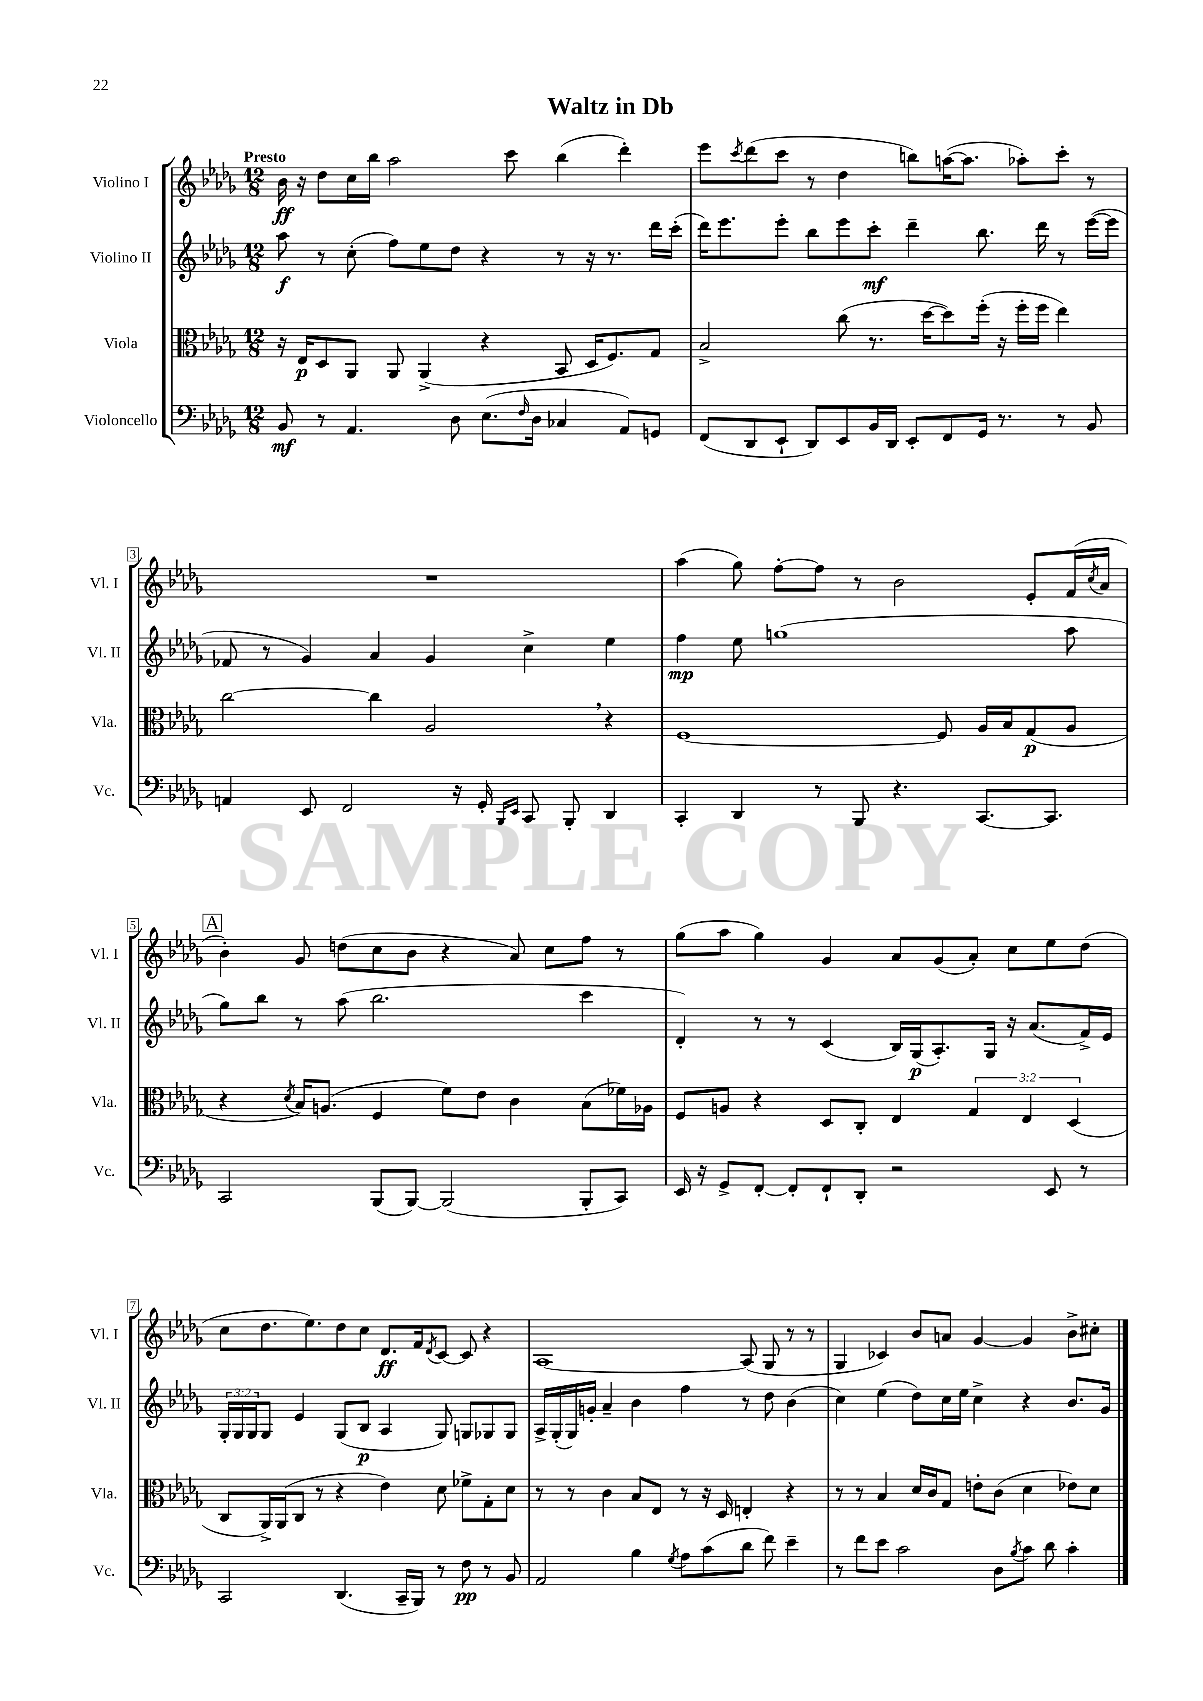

**kern	**dynam	**kern	**dynam	**kern	**dynam	**kern	**dynam
*part4	*part4	*part3	*part3	*part2	*part2	*part1	*part1
*staff4	*staff4	*staff3	*staff3	*staff2	*staff2	*staff1	*staff1
*I"Violoncello	*	*I"Viola	*	*I"Violino II	*	*I"Violino I	*
*I'Vc.	*	*I'Vla.	*	*I'Vl. II	*	*I'Vl. I	*
*clefF4	*	*clefC3	*	*clefG2	*	*clefG2	*
*k[b-e-a-d-g-]	*	*k[b-e-a-d-g-]	*	*k[b-e-a-d-g-]	*	*k[b-e-a-d-g-]	*
*M12/8	*	*M12/8	*	*M12/8	*	*M12/8	*
=1	=1	=1	=1	=1	=1	=1	=1
!	!	!	!	!	!	!LO:TX:a:B:t=Presto	!
8BB-/	mf	16r	.	8aa-\	f	16b-\	ff
.	.	16E-/KL	p	.	.	16r	.
8r	.	8D-/	.	8r	.	8dd-\L	.
4.AA-/	.	8AA-/J	.	(8cc'\	.	16cc\L	.
.	.	.	.	.	.	16bb-\JJ	.
.	.	8AA-/	.	8ff\L)	.	2aa-\	.
.	.	(4AA-^/	.	8ee-\	.	.	.
8D-\	.	.	.	8dd-\J	.	.	.
(8.E-\L	.	4r	.	4r	.	.	.
.	.	.	.	.	.	8ccc\	.
16qqF/	.	.	.	.	.	.	.
16D-\Jk	.	.	.	.	.	.	.
4C-X/	.	8BB-/	.	8r	.	(4bb-\	.
.	.	16D-/KL	.	16r	.	.	.
.	.	8.F/)	.	8.r	.	.	.
8AA-/L)	.	.	.	.	.	4ddd-'\)	.
8GGn/J	.	8G-/J	.	16ddd-\LL	.	.	.
.	.	.	.	(16ccc'\JJ	.	.	.
=2	=2	=2	=2	=2	=2	=2	=2
(8FF/L	.	2B-^/	.	16ddd-\KL)	.	8eee-\L	.
.	.	.	.	8.eee-\	.	.	.
.	.	.	.	.	.	8qccc/	.
8DD-/	.	.	.	.	.	(8ddd-\	.
8EE-`/J	.	.	.	8eee-'\J	.	8ccc\J	.
8DD-/L)	.	.	.	8bb-\L	.	8r	.
8EE-/	.	(8cc\	.	8eee-\	.	4dd-\	.
16BB-/L	.	8.r	.	8ccc'\J	mf	.	.
16DD-/JJ	.	.	.	.	.	.	.
8EE-'/L	.	.	.	4ddd-~\	.	8bbn\L)	.
.	.	[16dd-\KL	.	.	.	.	.
8FF/	.	8dd-\])	.	.	.	([16aan\K	.
.	.	.	.	.	.	8.aa\J]	.
16GG-/Jk	.	(16ff'\Jk	.	8.bb-\	.	.	.
8.r	.	16r	.	.	.	.	.
.	.	16ff'\LL	.	.	.	8aa-X'\L)	.
.	.	16ff\JJ	.	16ddd-\	.	.	.
8r	.	4ee-\)	.	8r	.	8ccc'\J	.
8BB-/	.	.	.	([16eee-\LL	.	8r	.
.	.	.	.	16eee-\JJ]	.	.	.
!!LO:LB:g=z
=3	=3	=3	=3	=3	=3	=3	=3
4AAn/	.	[2cc\	.	8f-X/	.	1.r	.
.	.	.	.	8r	.	.	.
8EE-/	.	.	.	4g-/)	.	.	.
2FF/	.	.	.	.	.	.	.
.	.	4cc\]	.	4a-/	.	.	.
.	.	2A-,/	.	4g-/	.	.	.
16r	.	.	.	.	.	.	.
16GG-'/	.	.	.	.	.	.	.
16qqBBB-/LL	.	.	.	.	.	.	.
16qqEE-/JJ	.	.	.	.	.	.	.
8CC/	.	.	.	4cc^\	.	.	.
8BBB-'/	.	.	.	.	.	.	.
4DD-/	.	4r	.	4ee-\	.	.	.
=4	=4	=4	=4	=4	=4	=4	=4
4CC'/	.	[1F	.	4ff\	mp	(4aa-\	.
4DD-/	.	.	.	8ee-\	.	8gg-\)	.
.	.	.	.	(1ggn	.	[8ff'\L	.
8r	.	.	.	.	.	8ff\J]	.
8BBB-/	.	.	.	.	.	8r	.
4.r	.	.	.	.	.	2b-\	.
.	.	8F/]	.	.	.	.	.
[8.CC/L	.	16A-/LL	.	.	.	.	.
.	.	16B-/J	.	.	.	.	.
.	.	(8G-/	p	.	.	8e-'/L	.
8.CC/J]	.	.	.	.	.	.	.
.	.	8A-/J	.	8aa-\	.	(16f/L	.
.	.	.	.	.	.	8qcc/	.
.	.	.	.	.	.	16a-/JJ	.
!!LO:LB:g=z
!!LO:REH:place=s1:t=A
=5	=5	=5	=5	=5	=5	=5	=5
2CC/	.	4r	.	8gg-\L)	.	4b-'\)	.
.	.	.	.	8bb-\J	.	.	.
.	.	8qd-/	.	.	.	.	.
.	.	16B-/KL)	.	8r	.	8g-/	.
.	.	(8.An/J	.	.	.	.	.
.	.	.	.	(8aa-\	.	(8ddn\L	.
(8BBB-/L	.	4F/	.	2.bb-\	.	8cc\	.
[8BBB-/J)	.	.	.	.	.	8b-\J	.
(2BBB-/]	.	8f\L)	.	.	.	4r	.
.	.	8e-\J	.	.	.	.	.
.	.	4c\	.	.	.	8a-/)	.
.	.	.	.	.	.	8cc\L	.
8BBB-'/L	.	(8B-\L	.	4ccc\	.	8ff\J	.
8CC/J)	.	16f-X\L)	.	.	.	8r	.
.	.	16A-X\JJ	.	.	.	.	.
=6	=6	=6	=6	=6	=6	=6	=6
16EE-/	.	8F/L	.	4d-'/)	.	(8gg-\L	.
16r	.	.	.	.	.	.	.
8GG-^/L	.	8An/J	.	.	.	8aa-\J	.
[8FF'/J	.	4r	.	8r	.	4gg-\)	.
8FF'/L]	.	.	.	8r	.	.	.
8FF`/	.	8D-/L	.	(4c/	.	4g-/	.
8DD-'/J	.	8C'/J	.	.	.	.	.
2r	.	4E-/	.	16B-/LL)	.	8a-/L	.
.	.	.	.	(16G-/J	p	.	.
.	.	.	.	8.A-'/)	.	(8g-/	.
.	.	6G-/	.	.	.	8a-'/J)	.
.	.	.	.	16G-/Jk	.	.	.
.	.	.	.	16r	.	8cc\L	.
.	.	6E-/	.	.	.	.	.
.	.	.	.	(8.a-/L	.	.	.
8EE-/	.	.	.	.	.	8ee-\	.
.	.	(6D-/	.	.	.	.	.
8r	.	.	.	16f^/L)	.	(8dd-\J	.
.	.	.	.	16e-/JJ	.	.	.
!!LO:LB:g=z
=7	=7	=7	=7	=7	=7	=7	=7
2CC/	.	8C/L	.	24G-'/LL	.	8cc\L	.
.	.	.	.	24G-/	.	.	.
.	.	.	.	24G-/J	.	.	.
.	.	16AA-^/L)	.	8G-/J	.	8.dd-\	.
.	.	(16AA-/J	.	.	.	.	.
.	.	8C/J	.	4e-/	.	.	.
.	.	.	.	.	.	8.ee-\)	.
.	.	8r	.	.	.	.	.
(4.DD-/	.	4r	.	(8G-/L	.	8dd-\	.
.	.	.	.	8B-/J	p	8cc\J	.
.	.	4e-\)	.	4A-/	.	8.d-/L	ff
16CC~/LL	.	.	.	.	.	.	.
16BBB-/JJ)	.	.	.	.	.	16f/k	.
.	.	.	.	.	.	8qd-/	.
8r	.	8d-\	.	8G-/)	.	[8c/J	.
8F\	pp	8f-X^\L	.	8Gn/L	.	8c/]	.
8r	.	8G-'\	.	8G-X/	.	4r	.
8BB-/	.	8d-\J	.	8G-/J	.	.	.
=8	=8	=8	=8	=8	=8	=8	=8
2AA-/	.	8r	.	16A-^/LL	.	[1A-	.
.	.	.	.	(16G-'/	.	.	.
.	.	8r	.	16G-/)	.	.	.
.	.	.	.	16gn'/JJ	.	.	.
.	.	4c\	.	4a-~/	.	.	.
4B-\	.	8B-/L	.	4b-\	.	.	.
.	.	8E-/J	.	.	.	.	.
8qG-/	.	.	.	.	.	.	.
8A-\L	.	8r	.	4ff\	.	.	.
(8c\	.	16r	.	.	.	.	.
.	.	16D-/	.	.	.	.	.
8d-\J	.	4En'/	.	8r	.	(8A-/]	.
8f\)	.	.	.	8dd-\	.	8G-/	.
4e-~\	.	4r	.	(4b-\	.	8r	.
.	.	.	.	.	.	8r	.
=9	=9	=9	=9	=9	=9	=9	=9
8r	.	8r	.	4cc\)	.	4G-/	.
8f\L	.	8r	.	.	.	.	.
8e-\J	.	4B-/	.	(4ee-\	.	4c-X/)	.
2c\	.	.	.	.	.	.	.
.	.	16d-/LL	.	8dd-\L)	.	8b-/L	.
.	.	16c/J	.	.	.	.	.
.	.	8G-/J	.	16cc\L	.	8an/J	.
.	.	.	.	16ee-\JJ	.	.	.
.	.	8en'\L	.	4cc^\	.	[4g-/	.
8D-\L	.	(8c\J	.	.	.	.	.
8qB-/	.	.	.	.	.	.	.
8c\J	.	4d-\	.	4r	.	4g-/]	.
8d-\	.	.	.	.	.	.	.
4c'\	.	8e-X\L)	.	8.b-/L	.	8b-^\L	.
.	.	8d-\J	.	.	.	8cc#X'\J	.
.	.	.	.	16g-/Jk	.	.	.
==	==	==	==	==	==	==	==
*-	*-	*-	*-	*-	*-	*-	*-
